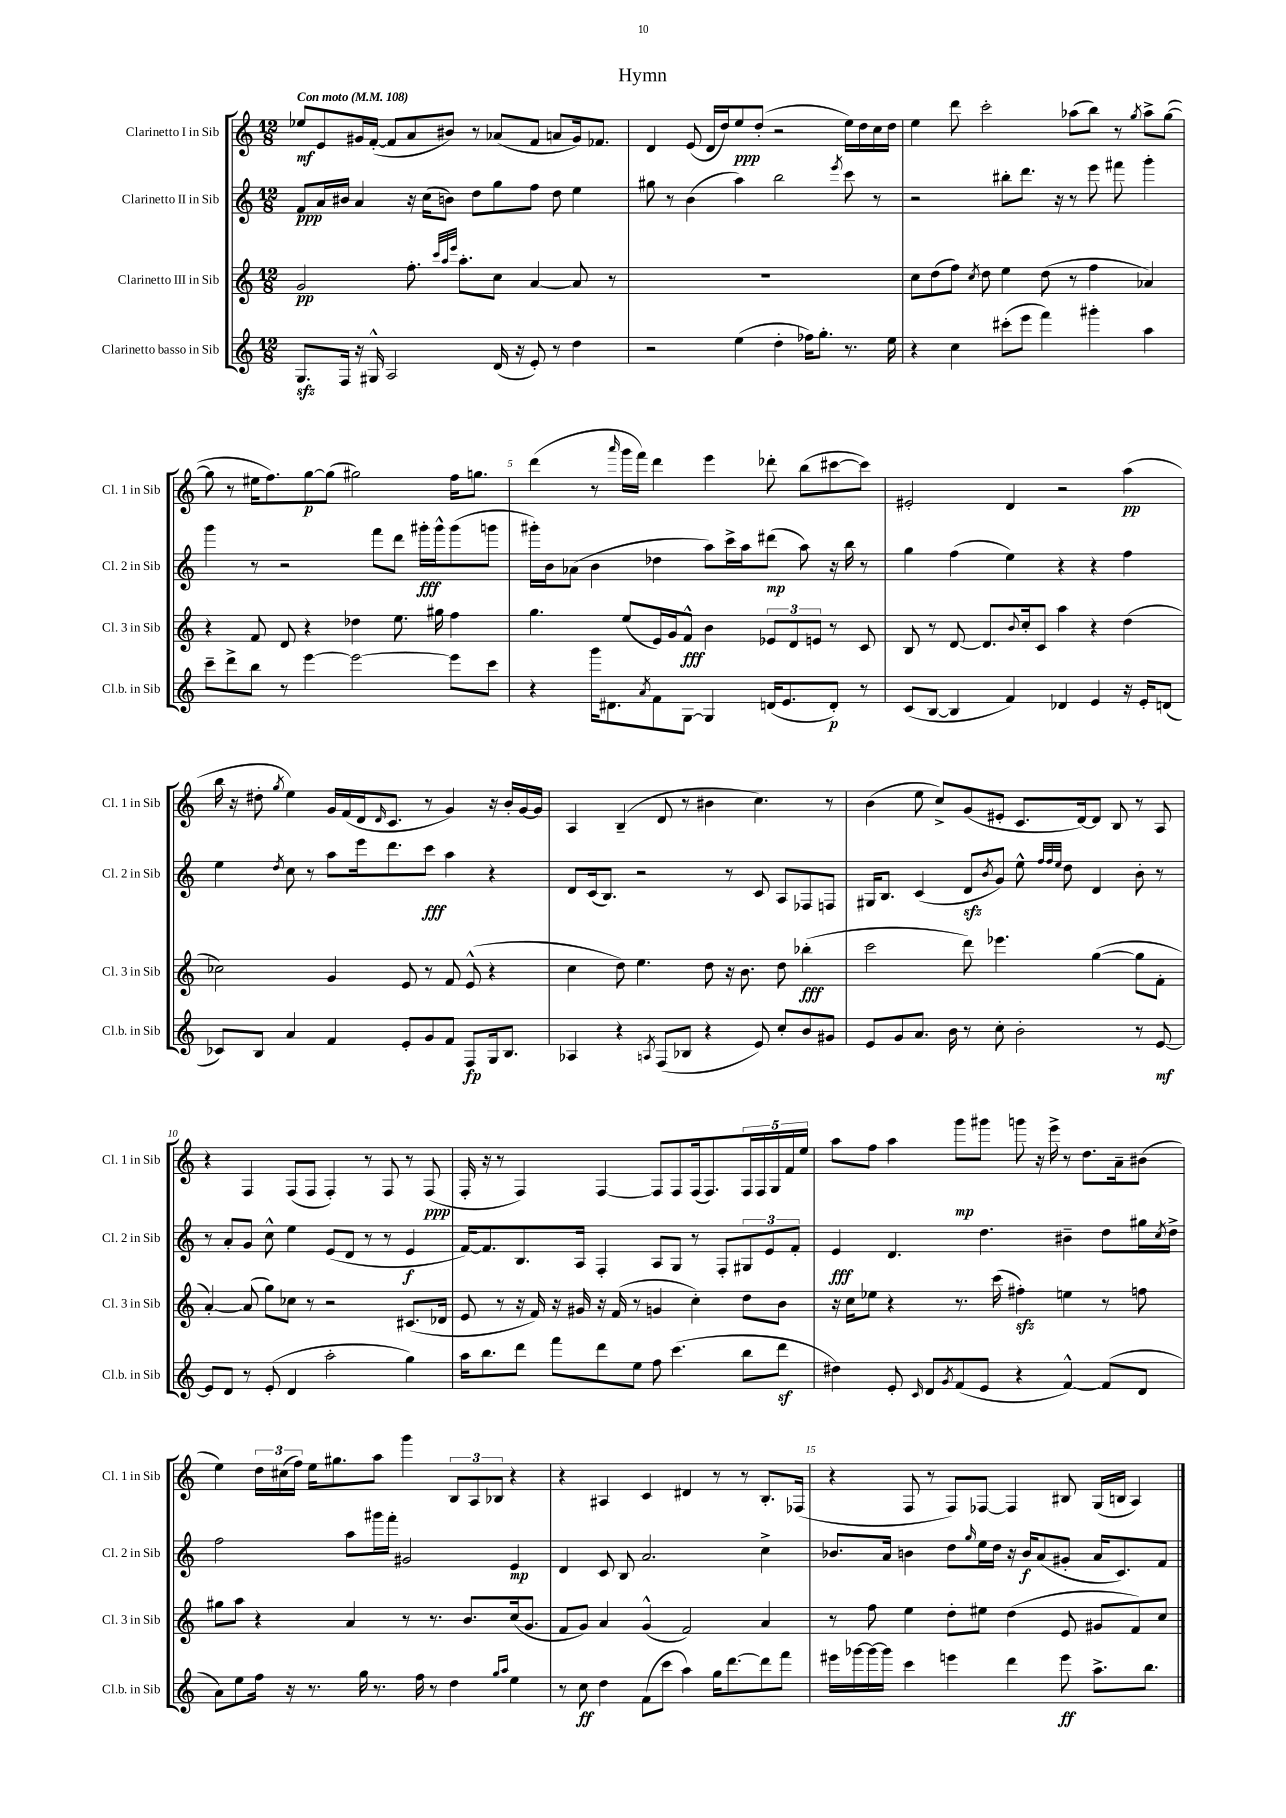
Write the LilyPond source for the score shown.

\header { title = "Hymn" }
<<
\new StaffGroup <<
\new Staff = "s0" \with { instrumentName = "Clarinetto I in Sib" shortInstrumentName = "Cl. 1 in Sib" } {
    \clef treble \key c \major \numericTimeSignature \time 12/8 \tempo "Con moto" 4 = 108
    ees''8\mf e'8 gis'16 f'16~-.( f'8 a'8 bis'8) r8 aes'8( f'8 a'8 gis'16) fes'8. |
    d'4 e'8( d'16 d''16) e''8\ppp d''8-.( r2 e''16) d''16 c''16 d''16 |
    e''4 d'''8 c'''2-. aes''8( b''8) r8 \acciaccatura { g''8 } aes''8-> g''8~( |
    g''8 r8 eis''16 f''8.) g''8~\p g''8( gis''2) f''16 g''8. |
    d'''4( r8 \grace { a'''16 } g'''16 f'''16) d'''4 e'''4 des'''8-. b''8( cis'''8~ cis'''8) |
    eis'2-. d'4 r2 a''4\pp( |
    b''16 r16 dis''8-. \acciaccatura { g''8 } e''4) g'16 f'16( d'16 \grace { d'16 } c'8. r8 g'4) r16 b'16-. g'16~ g'16 |
    a4 b4--( d'8 r8 bis'4 c''4.) r8 |
    b'4( e''8 c''8->) g'8( eis'8-. c'8. d'16~) d'8 b8 r8 a8 |
    r4 f4 f8( f8 f4-.) r8 f8 r8 f8\ppp( |
    f16-. r16 r8 f4) f4~ f8 f8 f16( f8.) \tuplet 5/4 { f16 f16 g16 f'16 e''16 } |
    a''8 f''8 a''4 g'''8\mp gis'''8 g'''8 r16 e'''16-> r8 d''8. a'16-- bis'8( |
    e''4) \tuplet 3/2 { d''16 cis''16( f''16) } e''16 gis''8. a''8 g'''4 \tuplet 3/2 { b8 a8 bes8 } r4 |
    r4 ais4 c'4 dis'4 r8 r8 b8.-. fes16( |
    r4 f8 r8 f8) fes8~ fes4 bis8 g16( b16 a4) \bar "|." |
}
\new Staff = "s1" \with { instrumentName = "Clarinetto II in Sib" shortInstrumentName = "Cl. 2 in Sib" } {
    \clef treble \key c \major \numericTimeSignature \time 12/8
    f'8\ppp a'16 bis'16 a'4 r16 c''16( b'8) d''8 g''8 f''8 d''8 e''4 |
    gis''8 r8 b'4( a''4) b''2 \acciaccatura { e'''8 } c'''8 r8 |
    r2 bis''8-. d'''8. r16 r8 e'''8 fis'''8 g'''4-. |
    g'''4 r8 r2 f'''8 d'''8 gis'''16-.\fff gis'''16-^ gis'''8( g'''8 |
    gis'''16-.) b'16 aes'8( b'4 des''4 a''8) c'''16-> a''16 dis'''8\mp( a''8) r16 b''16 r8 |
    g''4 f''4( e''4) r4 r4 f''4 |
    e''4 \acciaccatura { d''8 } c''8 r8 a''8 e'''16 d'''8. c'''8\fff a''4 r4 |
    d'8 c'16( b8.) r2 r8 c'8 a8 fes8 f8 |
    gis16 b8. c'4( d'8\sfz \acciaccatura { b'8 } g'8) e''8-^ \grace { f''32 f''32 e''32 } d''8 d'4 b'8-. r8 |
    r8 a'8-. g'8 c''8-^ e''4 e'8( d'8 r8 r8 e'4\f |
    f'16~) f'8. b8. a16 f4-. a8 g8 r8 f8-. \tuplet 3/2 { gis8 e'8 f'8-. } |
    e'4\fff d'4. d''4. bis'4-- d''8 gis''16 \acciaccatura { c''8 } d''16-> |
    f''2 a''8 gis'''16 f'''16-. gis'2 e'4\mp |
    d'4 c'8 b8 a'2. c''4-> |
    bes'8. a'16 b'4 d''8 \grace { g''16 } e''16 d''16 r16 b'16\f a'8( gis'8-. a'16 c'8.) f'8 \bar "|." |
}
\new Staff = "s2" \with { instrumentName = "Clarinetto III in Sib" shortInstrumentName = "Cl. 3 in Sib" } {
    \clef treble \key c \major \numericTimeSignature \time 12/8
    g'2\pp f''8.-. \grace { c'''32 a''32 e'''32 } a''8.-. c''8 a'4~ a'8 r8 |
    R1. |
    c''8 d''8( f''8) \acciaccatura { c''8 } d''8 e''4 d''8( r8 f''4 aes'4) |
    r4 f'8 d'8 r4 des''4 e''8. gis''16 f''4 |
    g''4. e''8( e'16) g'16 f'8-^\fff b'4 \tuplet 3/2 { ees'8 d'8 e'8 } r8 c'8 |
    b8 r8 d'8~ d'8. \appoggiatura { b'8 } c''16-. c'8 a''4 r4 d''4( |
    ces''2) g'4 e'8 r8 f'8 e'8-^( r4 |
    c''4 d''8) e''4. d''8 r16 b'8. d''8 bes''4-.\fff( |
    c'''2 d'''8) ees'''4. g''4~( g''8 f'8-. |
    a'4~-.) a'8( g''8) ces''8 r8 r2 cis'8.( des'16 |
    e'8 r8 r16 f'16) r16 gis'16 r16 f'16( r8 g'4 c''4-.) d''8 b'8 |
    r16 c''16 ees''8 r4 r8. c'''16( fis''4-.\sfz) e''4 r8 f''8 |
    gis''8 a''8 r4 a'4 r8 r8. b'8. c''16( g'8. |
    f'8 g'8) a'4 g'4-^( f'2) a'4 |
    r8 f''8 e''4 d''8-. eis''8 d''4( e'8 gis'8 f'8) c''8 \bar "|." |
}
\new Staff = "s3" \with { instrumentName = "Clarinetto basso in Sib" shortInstrumentName = "Cl.b. in Sib" } {
    \clef treble \key c \major \numericTimeSignature \time 12/8
    g8.\sfz f16 r16 gis16-^ a2 d'16( r16 e'8-.) r8 d''4 |
    r2 e''4( d''4-. fes''16) g''8.-. r8. e''16 |
    r4 c''4 cis'''8-.( e'''8 f'''4) gis'''4-. a''4 |
    c'''8-- d'''8-> b''8 r8 e'''4~ e'''2~ e'''8 c'''8 |
    r4 g'''16 dis'8. \acciaccatura { a'8 } f'8 g8~ g4 d'16( e'8. d'8-.\p) r8 |
    c'8( b8~ b4 f'4) des'4 e'4 r16 e'16-. d'8( |
    ces'8) b8 a'4 f'4 e'8-. g'8 f'8 f8\fp g16 b8. |
    aes4 r4 \acciaccatura { a8 } f8( bes8 r4 e'8) c''8-. b'8 gis'8 |
    e'8 g'8 a'8. b'16 r8 c''8-. b'2-. r8 e'8~\mf |
    e'8 d'8 r8 e'8-.( d'4 a''2-. g''4) |
    a''16 b''8. d'''8 f'''8 d'''8 e''8 f''8 c'''4.( b''8 d'''8\sf |
    dis''4) e'8-. \grace { c'16 } d'8 \acciaccatura { g'8 } f'8( e'8 r4 f'4~-^) f'8( d'8 |
    a'8) e''8 f''16 r16 r8. g''16 r8. f''16 r8 d''4 \grace { g''16 a''16 } e''4 |
    r8 c''8\ff d''4 f'8( c'''8 a''4) g''16 d'''8.~ d'''8 f'''8 |
    eis'''16 ges'''16~ ges'''16~ ges'''16 c'''4 e'''4 d'''4 e'''8\ff a''8.-> b''8. \bar "|." |
}
>>
>>
\layout { \context { \Score \override BarNumber.break-visibility = ##(#f #t #t) barNumberVisibility = #(every-nth-bar-number-visible 5) } }
